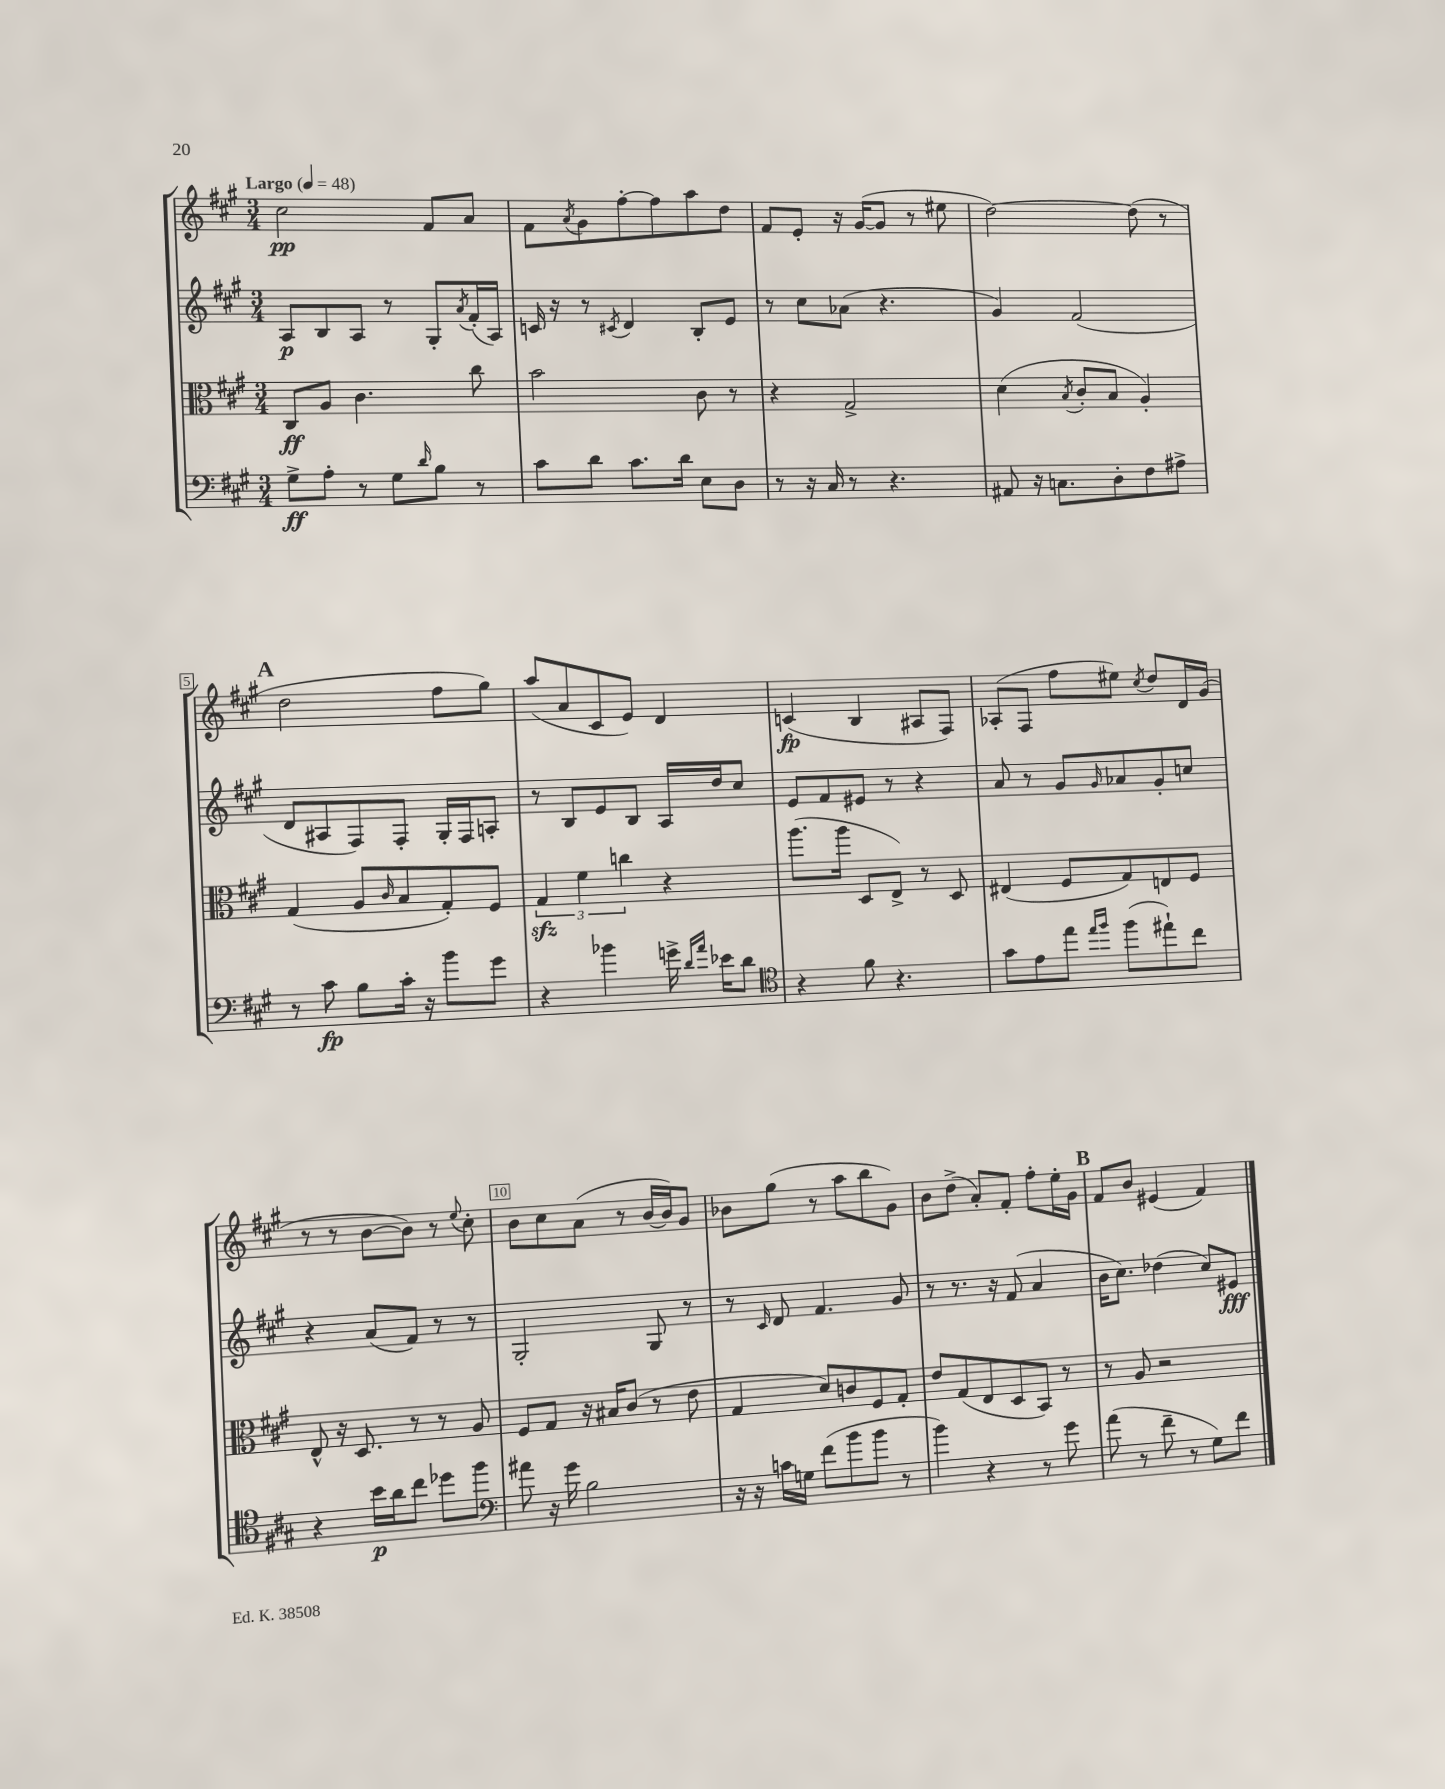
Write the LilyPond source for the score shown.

<<
\new StaffGroup <<
\new Staff = "s0" {
    \clef treble \key a \major \numericTimeSignature \time 3/4 \tempo "Largo" 4 = 48
    cis''2\pp fis'8 a'8 |
    fis'8 \acciaccatura { a'8 } gis'8 fis''8~-. fis''8 a''8 d''8 |
    fis'8 e'8-. r16 gis'16~( gis'8 r8 eis''8 |
    d''2~) d''8( r8 |
    \mark \markup { \bold "A" } d''2 fis''8 gis''8) |
    a''8( a'8 cis'8 e'8) d'4 |
    c'4\fp( b4 ais8 fis8) |
    aes8-.( fis8 fis''8 eis''8) \acciaccatura { cis''8 } d''8 d'16 gis'16( |
    r8 r8 b'8~ b'8) r8 \appoggiatura { e''8 } cis''8-. |
    b'8 cis''8 a'8( r8 b'16~ b'16) gis'8 |
    bes'8 gis''8( r8 a''8 b''8 gis'8) |
    b'8 d''8->( a'8-.) fis'8-. fis''8-. e''16-. gis'16 |
    \mark \markup { \bold "B" } fis'8 b'8 eis'4( fis'4) \bar "|." |
}
\new Staff = "s1" {
    \clef treble \key a \major \numericTimeSignature \time 3/4
    a8\p b8 a8 r8 gis8-. \acciaccatura { a'8 } fis'16-.( a16) |
    c'16 r16 r8 \acciaccatura { cis'8 } d'4 b8-. e'8 |
    r8 cis''8 aes'8( r4. |
    gis'4) fis'2( |
    \mark \markup { \bold "A" } d'8 ais8 fis8) fis8-. gis16-. fis16 a8-. |
    r8 b8 e'8 b8 a16 d''16 cis''8 |
    e'8 fis'8 eis'8 r8 r4 |
    a'8 r8 gis'8 \grace { gis'16 } aes'8 gis'8-. c''8 |
    r4 a'8( fis'8) r8 r8 |
    gis2-. gis8 r8 |
    r8 \grace { cis'16 } d'8 fis'4. gis'8 |
    r8 r8. r16 fis'8( a'4 |
    \mark \markup { \bold "B" } b'16 cis''8.) des''4( cis''8) eis'8\fff \bar "|." |
}
\new Staff = "s2" {
    \clef alto \key a \major \numericTimeSignature \time 3/4
    cis8\ff a8 cis'4. cis''8 |
    b'2 cis'8 r8 |
    r4 gis2-> |
    d'4( \acciaccatura { b8 } cis'8-. b8 a4-.) |
    \mark \markup { \bold "A" } gis4( a8 \grace { cis'16 } b8 gis8-.) fis8 |
    \tuplet 3/2 { gis4\sfz fis'4 c''4 } r4 |
    a''8.( a''16 d8 e8->) r8 d8 |
    eis4( fis8 gis8) e8 fis8 |
    e8-^ r16 d8. r8 r8 a8 |
    fis8 gis8 r16 bis16 cis'8( r8 e'8 |
    gis4 d'8) c'8 fis8 gis8-. |
    e'8 gis8( e8 d8 b,8) r8 |
    \mark \markup { \bold "B" } r8 a8 r2 \bar "|." |
}
\new Staff = "s3" {
    \clef bass \key a \major \numericTimeSignature \time 3/4
    gis8->\ff a8-. r8 gis8 \grace { d'16 } b8 r8 |
    cis'8 d'8 cis'8. d'16 e8 d8 |
    r8 r16 cis16 r8 r4. |
    ais,8 r16 c8. d8-. fis8 ais8-> |
    \mark \markup { \bold "A" } r8 cis'8\fp b8 cis'16-. r16 b'8 gis'8 |
    r4 bes'4 g'16-> \grace { d'16 a'16 } ees'16 d'8 |
    \clef tenor r4 fis'8 r4. |
    gis'8 e'8 e''8 \grace { e''16 fis''16 } fis''8( eis''8-!) cis''8 |
    r4 b'16\p a'16 cis''8 des''8 fis''8 |
    \clef bass ais'8 r16 gis'16 b2 |
    r16 r16 c'16 g16 fis'8( b'8 b'8 r8 |
    b'4) r4 r8 gis'8 |
    \mark \markup { \bold "B" } a'8( r8 fis'8-- r8 gis8) fis'8 \bar "|." |
}
>>
>>
\layout { \context { \Score \override BarNumber.break-visibility = ##(#f #t #t) barNumberVisibility = #(every-nth-bar-number-visible 5) \override BarNumber.stencil = #(make-stencil-boxer 0.1 0.3 ly:text-interface::print) } }
